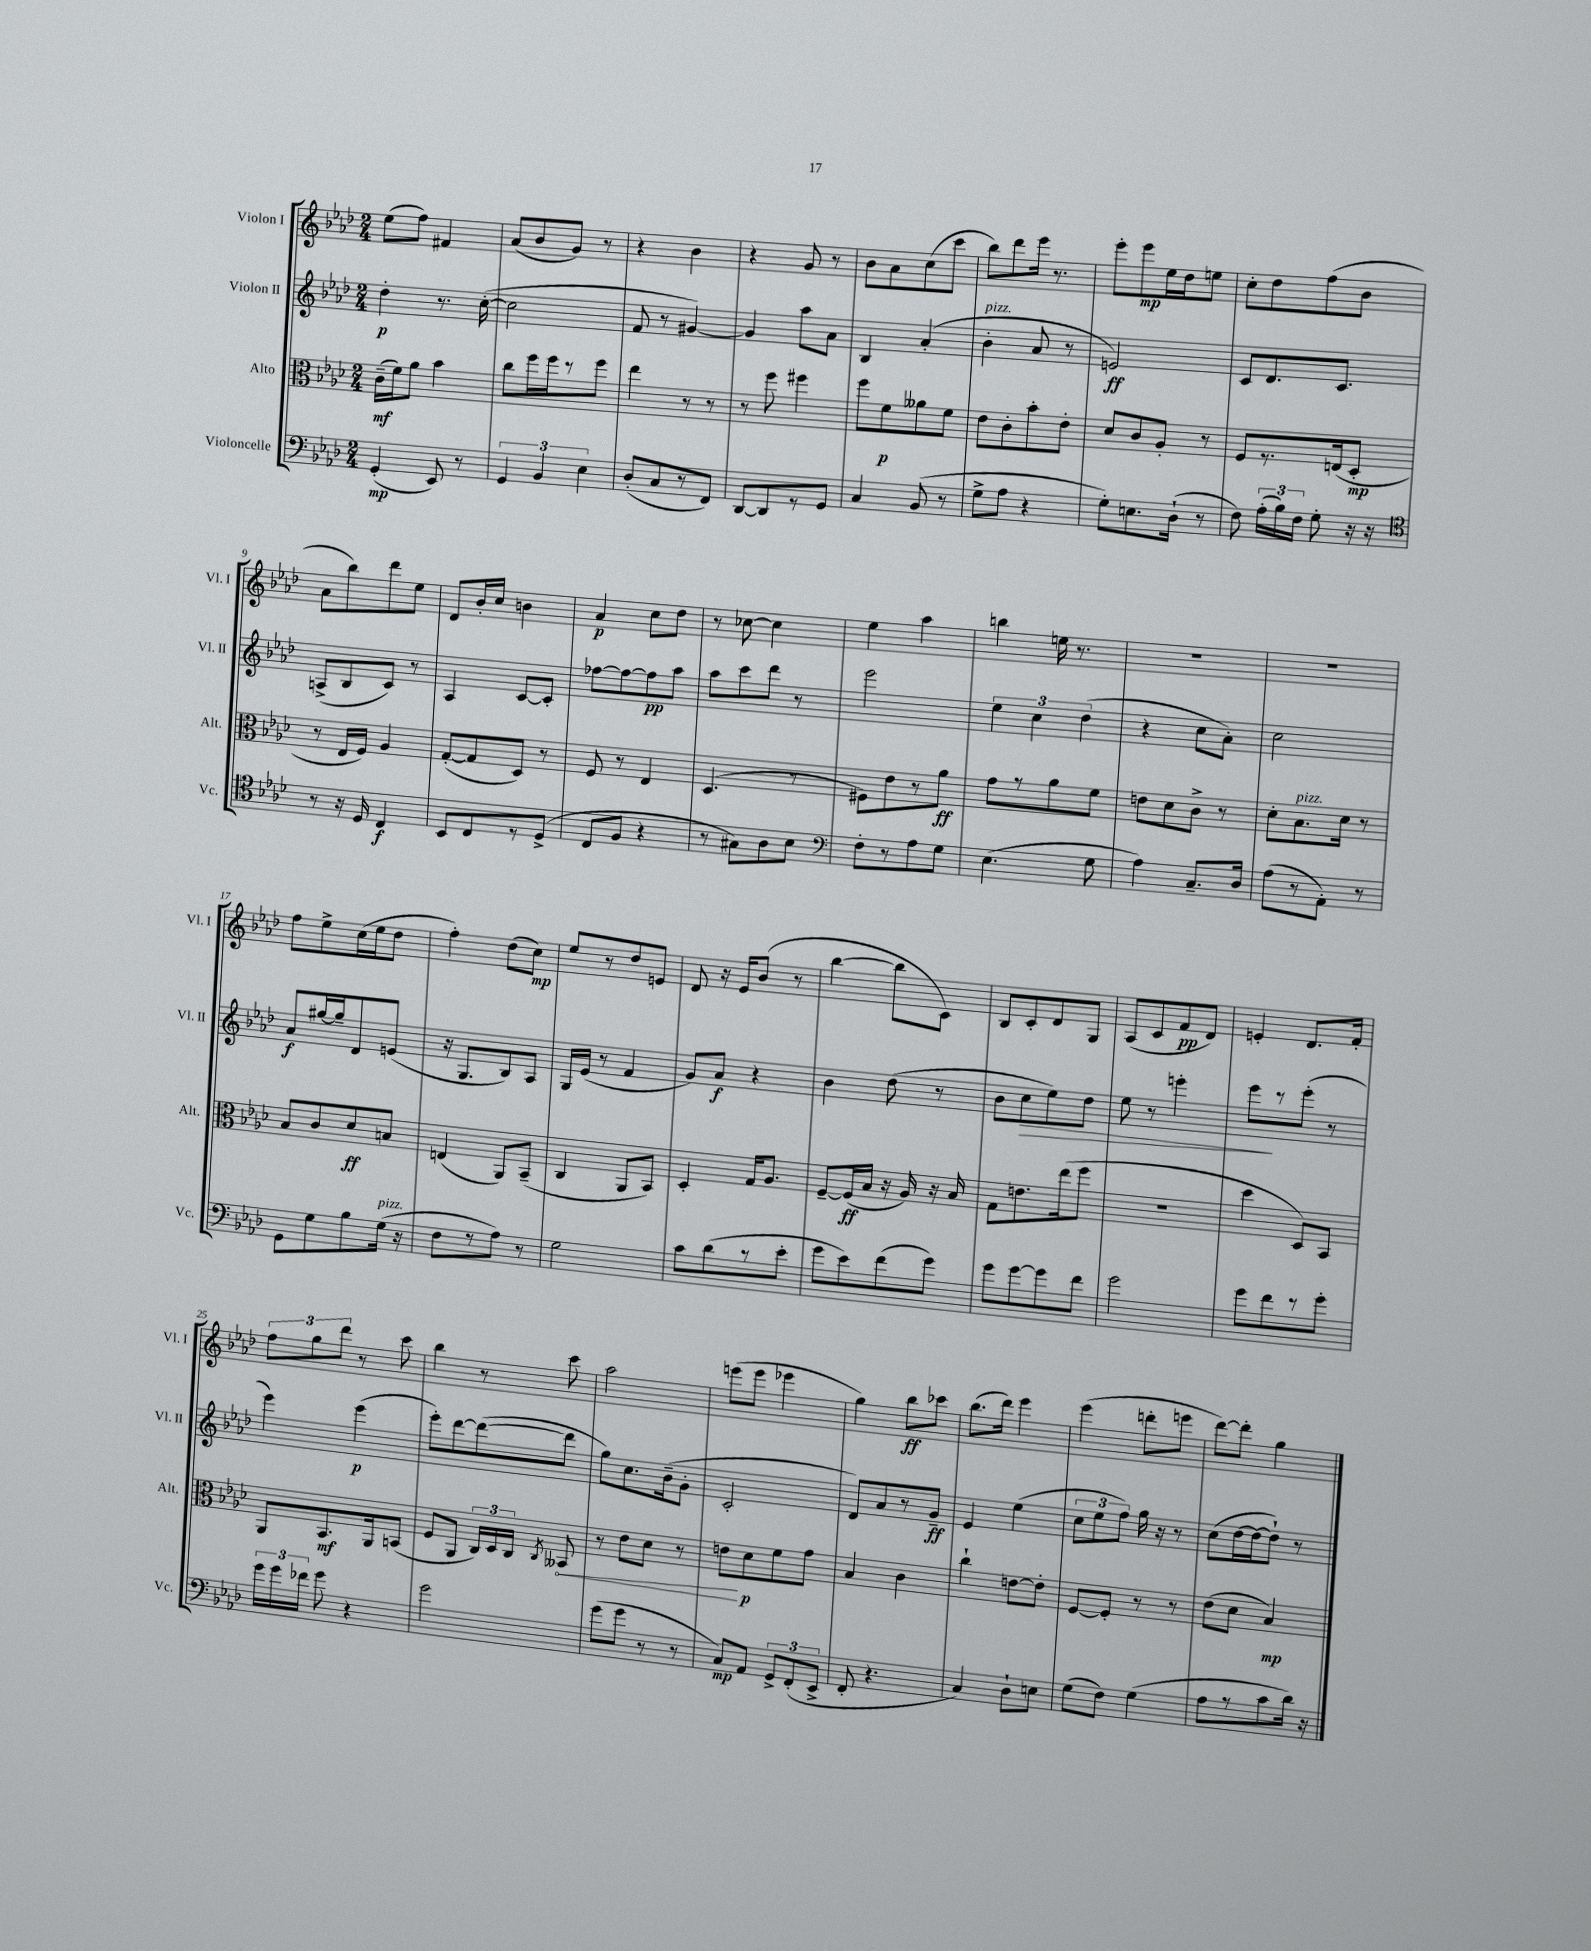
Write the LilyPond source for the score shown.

<<
\new StaffGroup <<
\new Staff = "s0" \with { instrumentName = "Violon I" shortInstrumentName = "Vl. I" } {
    \clef treble \key aes \major \numericTimeSignature \time 2/4
    \autoBeamOff ees''8[( f''8]) fis'4 |
    aes'8[( bes'8 g'8]) r8 |
    r4 bes'4 |
    r4 g'8 r8 |
    bes'8[ aes'8 c''8( c'''8] |
    bes''8[) des'''8 ees'''16] r8. |
    ees'''8[-. ees'''8\mp ees''16 des''16 e''8] |
    c''8[-. des''8 f''8( bes'8] |
    aes'8[ bes''8) des'''8 ees''8] |
    des'8[ bes'16-. c''16] b'4 |
    aes'4\p c''8[ des''8] |
    r8 ces''8~ ces''4 |
    ees''4 aes''4 |
    b''4 e''16 r8. |
    r2 |
    r2 |
    f''8[ ees''8-> c''16( ees''16 des''8] |
    f''4-.) des''8[( c''8]\mp) |
    ees''8[ r8 des''8 e'8] |
    des'8 r16 ees'16[ bes'8]( r8 |
    bes''4~ bes''8[ c'8]) |
    bes8[ c'8-. des'8 g8] |
    aes8[( c'8 f'8\pp des'8]) |
    e'4-. des'8.[ f'16]-. |
    \tuplet 3/2 { f''8[ g''8 des'''8] } r8 c'''8 |
    bes''4 r8 c'''8 |
    aes''2 |
    e'''8[( e'''8] ees'''4 |
    g''4) bes''8[\ff ces'''8] |
    bes''8.[( des'''16]) ees'''4 |
    ees'''4( d'''8[-. e'''8] |
    des'''8[~) des'''8]-. g''4 \bar "|." |
}
\new Staff = "s1" \with { instrumentName = "Violon II" shortInstrumentName = "Vl. II" } {
    \clef treble \key aes \major \numericTimeSignature \time 2/4
    \autoBeamOff des''4-.\p r8. c''16~-.( |
    c''2 |
    f'8 r8 gis'4~) |
    gis'4 aes''8[ aes'8] |
    bes4 aes'4-.( |
    bes'4-.^\markup { \italic "pizz." } aes'8 r8 |
    e'2\ff) |
    c'8[ des'8. c'8.] |
    a8[->( bes8 c'8]) r8 |
    aes4 c'8[~ c'8]-. |
    fes''8[~ fes''8~ fes''8\pp aes''8] |
    aes''8[ c'''8 des'''8] r8 |
    ees'''2 |
    \tuplet 3/2 { ees''4 c''4 des''4( } |
    r4 c''8[ aes'8]-.) |
    c''2 |
    aes'8[\f gis''16~ gis''16-- des'8 e'8]( |
    r16 g8.[ bes8) aes8] |
    g16[ ees'16]( r8 f'4 |
    g'8[) aes'8]\f r4 |
    bes'4 des''8( r8 |
    bes'8[ c''8\> ees''8) des''8] |
    ees''8 r8 e'''4-. |
    ees'''8[\! r8 ees'''8]-.( r8 |
    ees'''4) ees'''4\p( |
    ees'''8[-.) des'''8~ des'''8~( des'''8] |
    g''8[) c''8. bes'16--( g'8]-. |
    c'2-. |
    des'8[) aes'8 r8 g'8]--\ff |
    ees'4 ees''4( |
    \tuplet 3/2 { c''8[ ees''8 f''8]) } g''16 r16 r8 |
    c''8[( des''16~ des''16~ des''8]-!) r8 \bar "|." |
}
\new Staff = "s2" \with { instrumentName = "Alto" shortInstrumentName = "Alt." } {
    \clef alto \key aes \major \numericTimeSignature \time 2/4
    \autoBeamOff c'16[--\mf( f'16) aes'8] bes'4 |
    c''8[ f''16 f''16 r8 f''8] |
    ees''4 r8 r8 |
    r8 f''8 fis''4 |
    f''8[ f'8\p aeses'8 f'8] |
    ees'8[ c'8-. bes'8-. ees'8]-. |
    des'8[ c'8 aes8]-. r8 |
    f8[ r8. e16( des8]-.\mp |
    r8 ees16[ f16]) aes4 |
    g8[~-.( g8 des8]) r8 |
    f8 r8 ees4 |
    des4.( r8 |
    fis8[) ees'8 r8 aes'8]\ff |
    g'8[ r8 aes'8 f'8] |
    e'8[ des'8 c'8]-> r8 |
    des'8[-. bes8.^\markup { \italic "pizz." } des'16] r8 |
    bes8[ c'8 des'8\ff b8] |
    e4( aes,8[) bes,8]--( |
    c4 aes,8[ bes,8]) |
    des4-. g16[ aes8.] |
    f8[~-- f16\ff( bes16] r16 aes16) r16 bes16 |
    g8[ e'8. ees''16( f''8] |
    R2 |
    des''4 des8[) bes,8] |
    aes,8[ bes,8.\mf aes,16 b,8]( |
    f8[ aes,8] \tuplet 3/2 { c16[) des16 c16] } \acciaccatura { c8 } \once \override Hairpin.circled-tip = ##t beses,8\< |
    r8 ees'8[ des'8] r8 |
    e'8[\! des'8\p f'8 g'8] |
    bes4 c'4 |
    c''4-! e'8[~ e'8]-. |
    f8[~ f8]-. r8 r8 |
    ees'8[( des'8] bes4\mp) \bar "|." |
}
\new Staff = "s3" \with { instrumentName = "Violoncelle" shortInstrumentName = "Vc." } {
    \clef bass \key aes \major \numericTimeSignature \time 2/4
    \autoBeamOff g,4-.\mp( ees,8) r8 |
    \tuplet 3/2 { g,4 bes,4 ees4 } |
    des8[-.( c8 r8 f,8]) |
    des,8[~ des,8 r8 g,8] |
    c4 bes,8( r8 |
    g8[-> aes8] r4 |
    g8[-.) e8. des16]-!( r8 |
    f8) \tuplet 3/2 { aes16[-.( bes16) f16] } g8-. r16 r16 |
    \clef tenor r8 r16 des16 c4\f |
    bes,8[ c8 r8 des8]->( |
    c8[ f8] r4 |
    r8 gis8[) aes8 bes8] |
    \clef bass f8[-. r8 aes8 g8] |
    ees4.( g8 |
    aes4) c8.[-- des16] |
    aes8[( r8 aes,8]-.) r8 |
    g,8[ g8 bes8 g16]^\markup { \italic "pizz." }( r16 |
    f8[ r8 aes8]) r8 |
    g2 |
    c'8[ des'8( r8 ees'8]-. |
    g'8[ ees'8) f'8( g'8]) |
    g'8[ g'8~ g'8 f'8] |
    g'2 |
    g'8[ f'8 r8 g'8]-. |
    \tuplet 3/2 { g'16[ g'16 fes'16] } g'8 r4 |
    g'2 |
    g'8[( g'8] r8 r8 |
    c8[\mp) aes,8] \tuplet 3/2 { g,8[-> f,8-.( ees,8]-> } |
    f,8-. r4. |
    c4) des8[-! e8] |
    g8[( f8]) g4( |
    aes8[ r8 c'8 des'16]) r16 \bar "|." |
}
>>
>>
